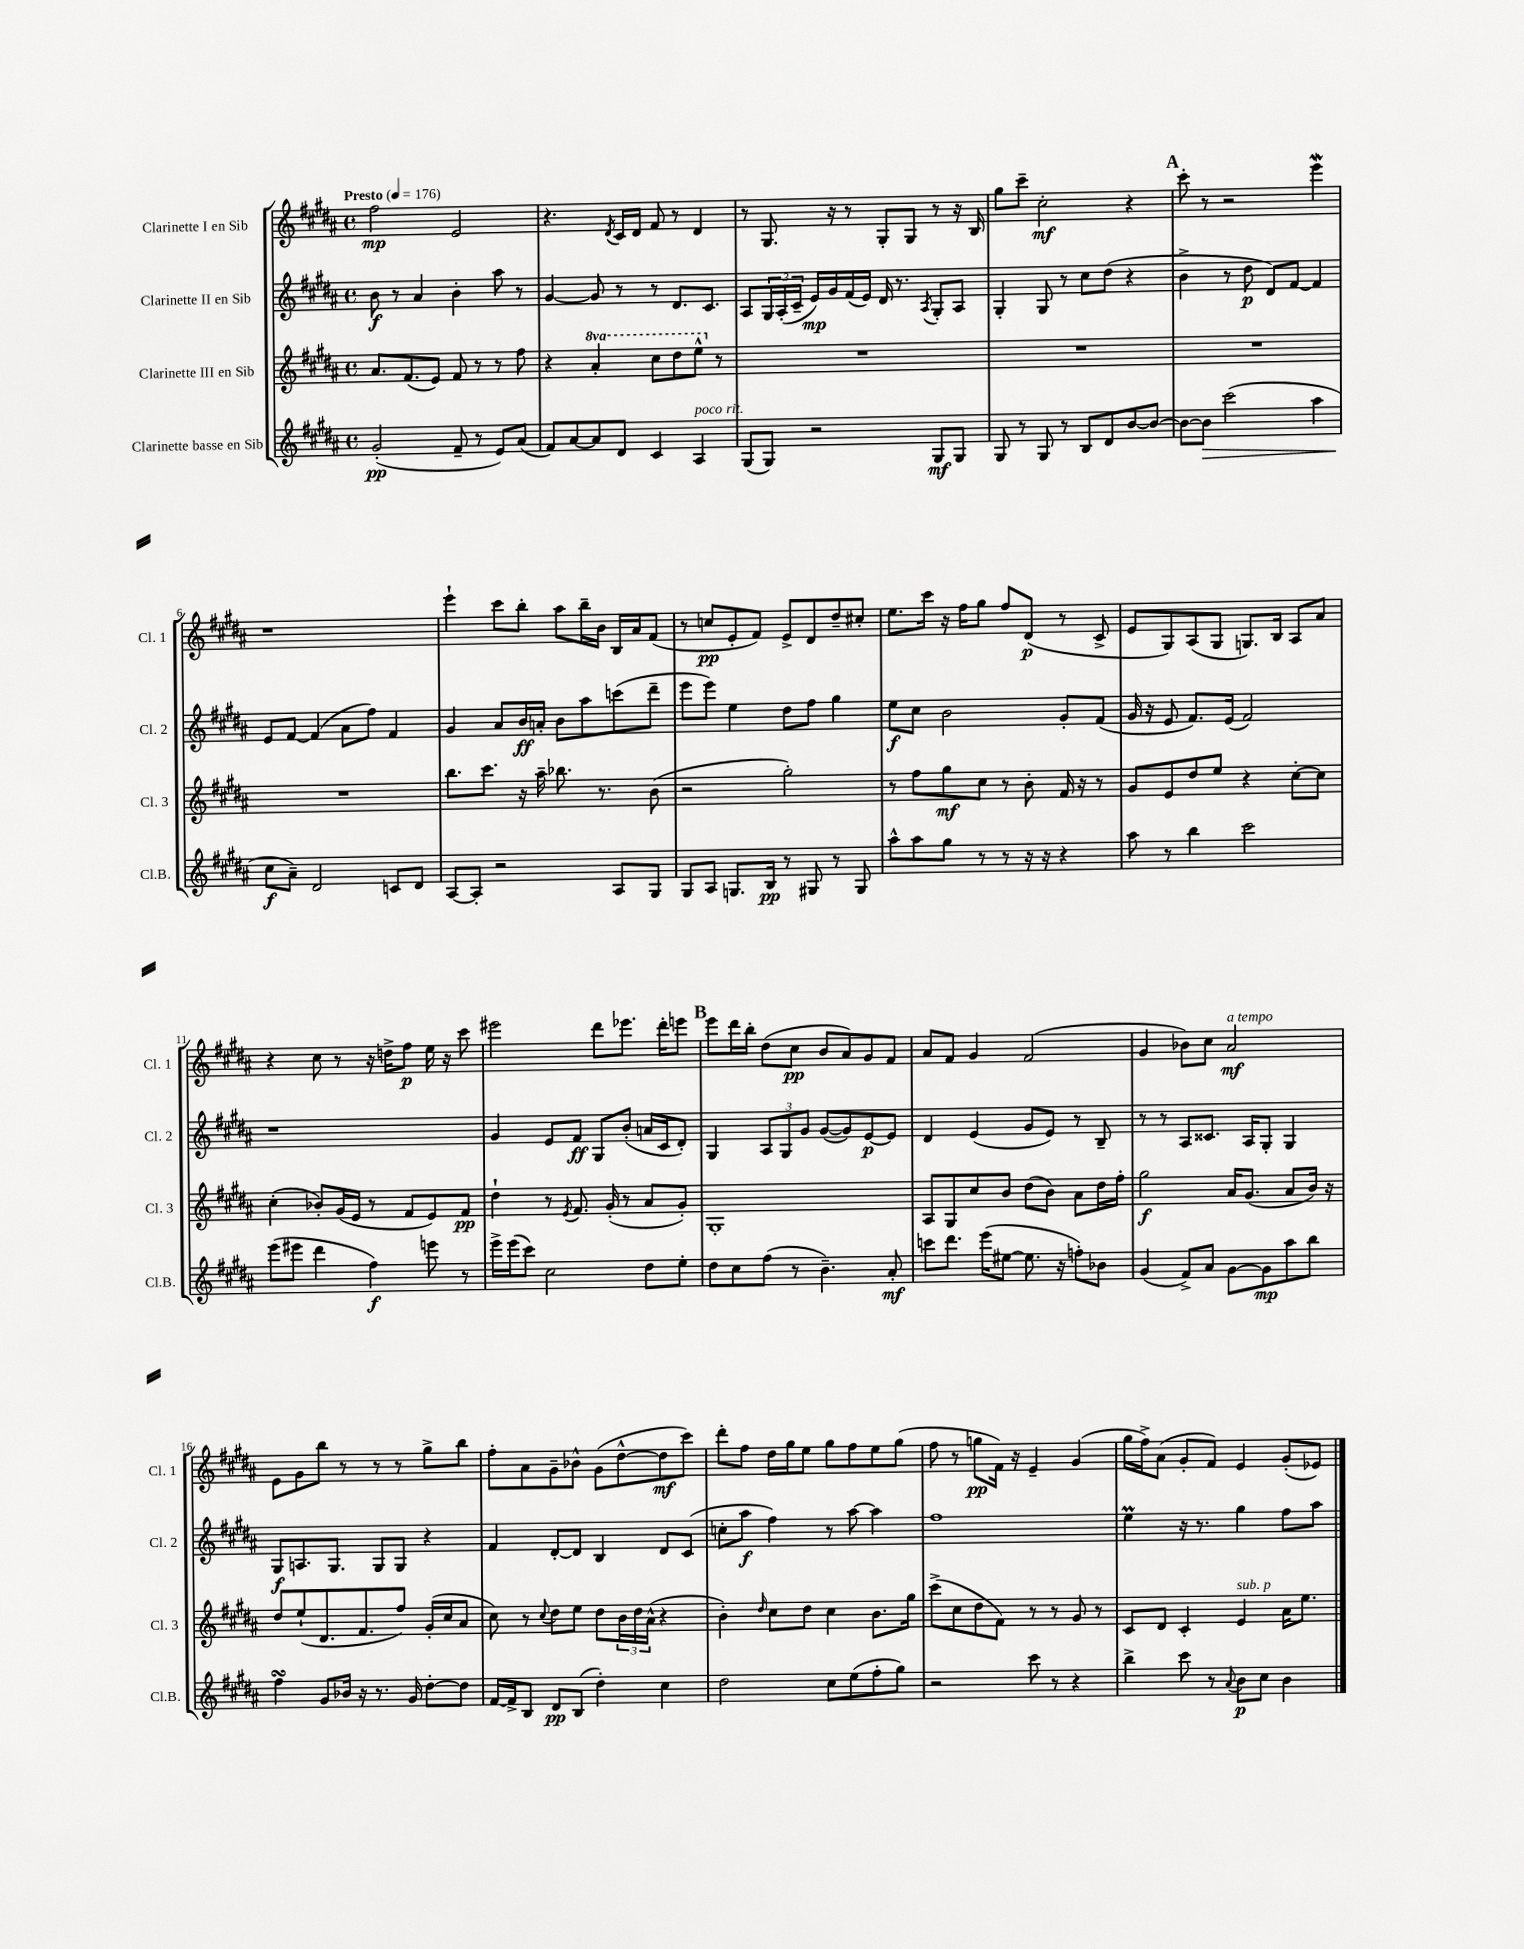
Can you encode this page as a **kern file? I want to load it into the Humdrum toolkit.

**kern	**kern	**kern	**kern
*staff4	*staff3	*staff2	*staff1
*clefG2	*clefG2	*clefG2	*clefG2
*k[f#c#g#d#a#]	*k[f#c#g#d#a#]	*k[f#c#g#d#a#]	*k[f#c#g#d#a#]
*M4/4	*M4/4	*M4/4	*M4/4
*met(c)	*met(c)	*met(c)	*met(c)
*MM176	*MM176	*MM176	*MM176
(2g#'	8.a#	8b	2ff#
.	.	8r	.
.	(8.f#	.	.
.	.	4a#	.
.	8e)	.	.
8f#~	8f#	4b'	2e
8r	8r	.	.
8e)	8r	8aa#	.
(8a#	8ff#	8r	.
=	=	=	=
8f#)	4r	[4g#	4.r
[8a#	.	.	.
8a#]	4aa#'	8g#]	.
.	.	.	8qd#
8d#	.	8r	16c#
.	.	.	16d#
4c#	8ccc#	8r	8f#
.	8ddd#	8.d#	8r
4A#	8eee^^	.	4d#
.	.	8.c#	.
.	8r	.	.
=	=	=	=
(8G#	1r	8A#	8r
8G#)	.	24G#	8.G#
.	.	(24A#'	.
.	.	24c#~	.
2r	.	16e)	.
.	.	16g#	16r
.	.	(16f#	8r
.	.	16e)	.
.	.	16d#	8G#'
.	.	8.r	.
.	.	.	8G#
.	.	8qA#	.
8G#	.	8G#'	8r
8G#	.	8A#	16r
.	.	.	16B
=	=	=	=
8G#	1r	4G#'	8gg#
8r	.	.	8ccc#~
8G#	.	8G#	2cc#'
8r	.	8r	.
8B	.	8cc#	.
8d#	.	(8dd#	.
[8b	.	4r	4r
8b_	.	.	.
=	=	=	=
8b_	1r	4b^	8ccc#'
8b]	.	.	8r
(2ccc#	.	8r	2r
.	.	8dd#	.
.	.	8d#)	.
.	.	[8f#	.
4aa#	.	4f#]	4eee
=	=	=	=
8cc#	1r	8e	1r
8a#~)	.	[8f#	.
2d#	.	(4f#]	.
.	.	8a#	.
.	.	8ff#)	.
8c	.	4f#	.
8d#	.	.	.
=	=	=	=
[8A#	8.bb	4g#	4eee`
8A#']	.	.	.
.	8.ccc#	.	.
2r	.	8a#	8ccc#
.	16r	16b	8bb'
.	16aa#~	16a'	.
.	8.bb-	8b	8aa#
.	.	8aa#	16bb~
.	8.r	.	16b
8A#	.	(8ccc	16B
.	.	.	16a#
8G#	(8b	8ddd#~	(8f#
=	=	=	=
8G#	2r	8eee	8r
8A#	.	8eee)	8cc
8.G	.	4ee	8e'
.	.	.	8f#)
16B	.	.	.
8r	2gg#')	8dd#	8e^
8G#	.	8ff#	8d#
8r	.	4gg#	8dd#~
8G#	.	.	8cc#'
=	=	=	=
8aa#^^	8r	8ee	8.ee
8aa#	8ff#	8cc#	.
.	.	.	16ccc#
8gg#	8gg#	2b	16r
.	.	.	16ff#
8r	8cc#	.	8gg#
8r	8r	.	8ff#
16r	8b'	.	(8d#
16r	.	.	.
4r	16f#	8g#'	8r
.	16r	.	.
.	8r	(8f#	8c#^
=	=	=	=
8aa#	8g#	16g#	8e
.	.	16r	.
8r	8e	8e	8G#)
4bb	8dd#	8.f#)	(8A#
.	8ee	.	8G#
.	.	(16e	.
2ccc#	4r	2f#)	8.G)
.	.	.	16B
.	[8cc#'	.	8A#
.	8cc#]	.	8a#
=	=	=	=
(8eee	(4cc#'	1r	4r
8eee#	.	.	.
4ddd#	8b-')	.	8cc#
.	(16g#	.	8r
.	16e	.	.
4ff#)	8r	.	16r
.	.	.	16dd^
.	8f#	.	8ff#
8eee	8e)	.	16ee
.	.	.	16r
8r	8f#	.	8ccc#
=	=	=	=
16eee^	4dd#`	4g#	2eee#
(16eee	.	.	.
8ccc#)	.	.	.
2cc#	8r	8e	.
.	8qe	.	.
.	8.f#	8f#	.
.	.	8G#	8ddd#
.	(16g#'	.	.
.	8r	(8b'	8.eee-
8dd#	8a#	16a	.
.	.	16c#	16ddd#'
8ee'	8g#')	8d#')	8eee
=	=	=	=
8dd#	1G#'	4G#	8eee
8cc#	.	.	16ddd#
.	.	.	16bb'
(8ff#	.	12A#	(8dd#
.	.	12G#	.
8r	.	.	8cc#
.	.	12g#	.
4.b~)	.	([8g#	8b
.	.	8g#])	8a#)
.	.	[8e	8g#
8a#'	.	8e]	8f#
=	=	=	=
8ccc	8A#	4d#	8a#
8.ddd#	8G#	.	8f#
.	8cc#	(4e	4g#
(16eee	.	.	.
[8ee#	8b	.	.
8.ee#]	(8dd#	8g#	(2f#
.	8b)	8e)	.
16r	.	.	.
8ff')	8a#	8r	.
8b-	16dd#	8B~	.
.	16ff#'	.	.
=	=	=	=
(4g#	2gg#	8r	4g#
.	.	8r	.
8f#^)	.	8A#	8b-)
8a#	.	8.c##	8cc#
[8g#	16a#	.	2a#
.	(8.g#	16A#	.
8g#]	.	8G#'	.
8aa#	8a#	4G#	.
8bb	16b)	.	.
.	16r	.	.
=	=	=	=
4ff#	8dd#	8G#	8e
.	(8ee`	8.A	8g#
8g#	8.d#	.	8bb
.	.	8.G#	.
16b-	.	.	8r
16r	8.f#	.	.
8.r	.	8G#	8r
.	8ff#)	8G#	8r
16g#	.	.	.
[8dd#'	(16g#'	4r	8gg#^
.	16cc#	.	.
8dd#]	8a#	.	8bb
=	=	=	=
[16f#	8cc#)	4f#	8ff#'
16f#^]	.	.	.
8B	8r	.	8a#
.	8qqcc#	.	.
8d#	8dd#	[8d#'	8g#~
(8B	8ee	8d#]	8b-^^
4dd#')	8dd#	4B	(8g#
.	24b	.	[8dd#^^
.	24dd#	.	.
.	(24a#^^	.	.
4cc#	4r	8d#	8dd#]
.	.	(8c#	8ccc#)
=	=	=	=
2dd#	4b')	8cc'	8ddd#'
.	.	8aa#	8ff#
.	16qqdd#	.	.
.	8cc#	4ff#)	16dd#
.	.	.	16gg#
.	8dd#	.	8ee
8cc#	4cc#	8r	8gg#
(8ee	.	[8aa#	8ff#
8ff#'	8.b	4aa#]	8ee
8gg#)	.	.	(8gg#
.	16gg#	.	.
=	=	=	=
2r	(8ccc#^	1ff#	8ff#
.	8cc#	.	8r
.	8dd#	.	8gg
.	8f#)	.	16f#)
.	.	.	16r
8ccc#	8r	.	4e~
8r	8r	.	.
4r	8g#	.	(4g#
.	8r	.	.
=	=	=	=
4bb^	8c#	4ee	16gg#
.	.	.	16ff#^)
.	8d#	.	(8a#
8ccc#	4c#'	16r	8g#'
.	.	8.r	.
8r	.	.	8f#)
8qqa#	.	.	.
8b	4e	4gg#	4e
8cc#	.	.	.
4b	16a#	8ff#	(8g#'
.	8.ee	.	.
.	.	8aa#	8e-)
==	==	==	==
*-	*-	*-	*-
